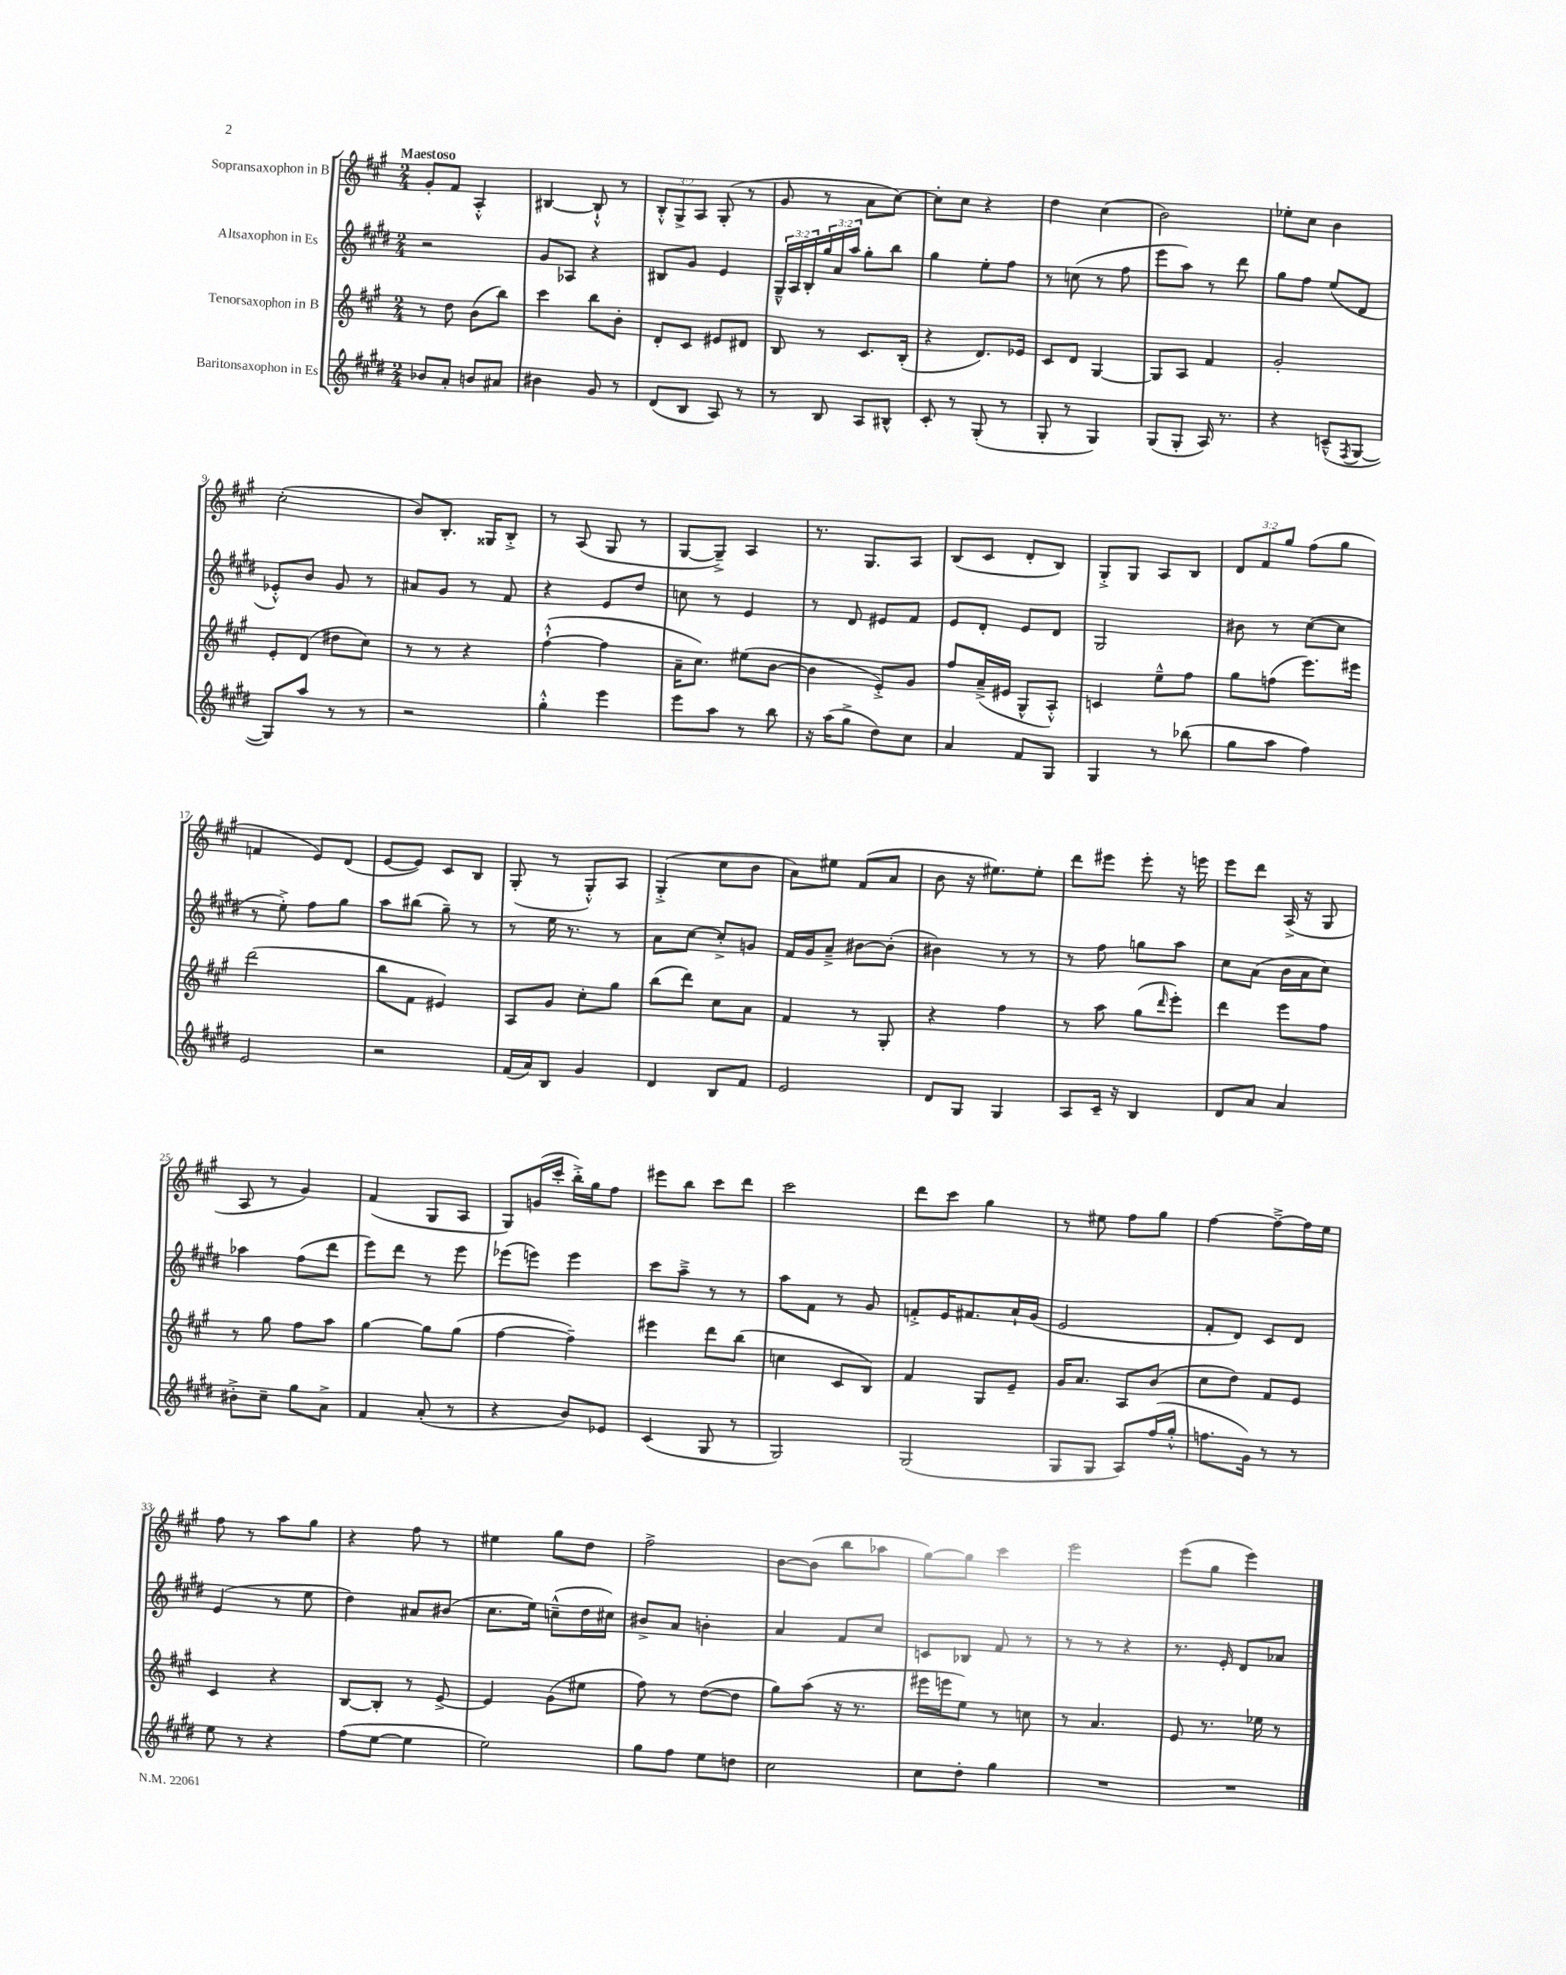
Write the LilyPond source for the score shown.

<<
\new StaffGroup <<
\new Staff = "s0" \with { instrumentName = "Sopransaxophon in B" } {
    \clef treble \key a \major \numericTimeSignature \time 2/4 \override Staff.TupletNumber.text = #tuplet-number::calc-fraction-text \tempo "Maestoso"
    gis'8-. fis'8 a4-.-^ |
    bis4~ bis8-!-^ r8 |
    \tuplet 3/2 { b8-.-^ gis8-> a8 } gis8-.( r8 |
    gis'8 r8 a'8 cis''8~) |
    cis''8-. cis''8 r4 |
    d''4 cis''4( |
    b'2) |
    ees''8-. cis''8 b'4 |
    cis''2-.( |
    b'8) b8.-. gisis16 b8-.-> |
    r8 a8( gis8 r8 |
    gis8~ gis8--->) a4 |
    r8. gis8. a8 |
    b8( cis'8 d'8-. b8) |
    gis8-.-> gis8 a8 b8 |
    \tuplet 3/2 { d'8 fis'8 gis''8 } fis''8( gis''8 |
    f'4 e'8) d'8( |
    e'8~ e'8) cis'8 b8 |
    gis8-.( r8 gis8-.-^) a8 |
    gis4-.->( cis''8 b'8 |
    a'8) eis''8 fis'8( a'8 |
    b'8 r16 eis''8.) eis''8-. |
    d'''8 eis'''8 eis'''8-. r16 e'''16 |
    e'''8 d'''8 a16->( r16 gis8 |
    a8 r8 gis'4) |
    fis'4( gis8 a8 |
    gis8) g'16( cis'''16-. b''16-.->) gis''16 fis''8 |
    eis'''8 b''8 cis'''8 d'''8 |
    cis'''2 |
    d'''8 cis'''8 gis''4 |
    r8 eis''8 fis''8 gis''8 |
    fis''4~ fis''8~---> fis''16 e''16 |
    fis''8 r8 a''8 gis''8 |
    r4 fis''8 r8 |
    eis''4 gis''8 d''8 |
    fis''2-> |
    b'8~ b'8( b''8 aes''8 |
    gis''8~) gis''8 cis'''4 |
    e'''2 |
    e'''8( gis''8 e'''4) \bar "|." |
}
\new Staff = "s1" \with { instrumentName = "Altsaxophon in Es" } {
    \clef treble \key e \major \numericTimeSignature \time 2/4 \override Staff.TupletNumber.text = #tuplet-number::calc-fraction-text
    r2 |
    gis'8 aes8 r4 |
    bis8 gis'8 e'4 |
    \tuplet 3/2 { gis16---^ a16 b16-. } \tuplet 3/2 { gis''16 a'16 a''16 } gis''8-. b''8 |
    gis''4 e''8-. fis''8 |
    r8 c''8( r8 fis''8 |
    e'''8 a''8) r8 dis'''8 |
    gis''8 fis''8 e''8( dis'8 |
    ees'8-.-^) b'8 gis'8 r8 |
    ais'8 gis'8 r8 fis'8 |
    r4 e'8 dis''8 |
    c''8 r8 e'4 |
    r8 dis'8 eis'8 fis'8 |
    e'8 dis'8-. e'8 dis'8 |
    gis2 |
    bis'8 r8 cis''8~( cis''8 |
    r8 e''8-.->) fis''8 gis''8 |
    a''8 bis''8( gis''8--) r8 |
    r8 e''16 r8. r8 |
    a'8 cis''8~ cis''8-.-> g'8 |
    fis'16 gis'16 a'8---> bis'8~ bis'8-.( |
    bis'4) r8 r8 |
    r8 fis''8 g''8 a''8 |
    cis''8 a'8( b'16 a'16 cis''8) |
    aes''4 fis''8( dis'''8 |
    e'''8) dis'''8 r8 e'''8 |
    ees'''8( e'''8) e'''4 |
    cis'''8 a''8---> r8 r8 |
    a''8 fis'8 r8 gis'8 |
    f'8-.-> e'16 fis'8. a'16-! gis'16( |
    e'2 |
    fis'8-. dis'8) cis'8 dis'8 |
    e'4( r8 e''8 |
    dis''4) ais'8 bis'8( |
    cis''8. e''16) c''8---^( dis''16 cis''16) |
    bis'8-> a'8 b'4-. |
    a'4 fis'8 cis''8 |
    c'8 bes8 fis'8 r8 |
    r8 r8 r4 |
    r8. e'16-. dis'8 aes'8 \bar "|." |
}
\new Staff = "s2" \with { instrumentName = "Tenorsaxophon in B" } {
    \clef treble \key a \major \numericTimeSignature \time 2/4
    r8 d''8 b'8( b''8) |
    cis'''4 b''8 b'8-. |
    d'8-. cis'8 eis'8 dis'8 |
    b8 r8 cis'8. b16-.( |
    r4 d'8.) ees'16 |
    cis'8 d'8 gis4~ |
    gis8 a8 fis'4 |
    gis'2-. |
    e'8-. d'8( dis''8 cis''8) |
    r8 r8 r4 |
    fis''4~-!-^( fis''4 |
    a'16-- cis''8.) eis''8( b'8~ |
    b'4 e'8-.->) gis'8 |
    fis''8 a'16--->( eis'16 gis8-^ a8-.-^) |
    c'4 e''8---^ fis''8 |
    gis''8 f''8( e'''8.) eis'''16 |
    d'''2( |
    b''8 fis'8 eis'4) |
    a8 gis'8 cis''8-. gis''8 |
    b''8( d'''8) cis''8 a'8 |
    fis'4 r8 gis8-. |
    r4 fis''4 |
    r8 a''8 gis''8( \grace { d'''16 } e'''8-.) |
    d'''4 e'''8 fis''8 |
    r8 gis''8 fis''8 a''8 |
    gis''4~ gis''8 gis''8( |
    fis''4~ fis''4--) |
    eis'''4 d'''8 b''8( |
    c''4 cis'8 b8) |
    fis'4 gis8 e'8-- |
    gis'16 a'8. a8 b'8( |
    cis''8 d''8) fis'8 e'8 |
    cis'4 r4 |
    b8~ b8-. r8 e'8~-> |
    e'4 gis'8( eis''8 |
    fis''8) r8 d''8~( d''8 |
    gis''8) a''8( r16 r8. |
    eis'''16 e'''16 e''8) r8 c''8 |
    r8 a'4. |
    e'8 r8. ees''16 r8 \bar "|." |
}
\new Staff = "s3" \with { instrumentName = "Baritonsaxophon in Es" } {
    \clef treble \key e \major \numericTimeSignature \time 2/4
    bes'8 a'8-. b'8 ais'8 |
    bis'4 gis'8 r8 |
    dis'8( b8 a8) r8 |
    r8 b8 a8 bis8-^ |
    cis'8-. r8 gis8-.( r8 |
    gis8-. r8 gis4) |
    gis8( gis8-. a16) r8. |
    r4 c'8---^( \acciaccatura { fis8 } gis8~ |
    gis8) a''8 r8 r8 |
    r2 |
    gis''4-.-^ e'''4 |
    e'''8 a''8 r8 b''8 |
    r16 a''16( gis''8-> dis''8) cis''8 |
    a'4 fis'8 gis8 |
    gis4 r8 bes''8( |
    gis''8 a''8 fis''4) |
    e'2 |
    r2 |
    fis'16( a'16) b8 gis'4 |
    dis'4 b8 fis'8 |
    e'2 |
    dis'8 gis8 gis4 |
    a8 cis'16-- r16 b4 |
    dis'8 a'8 a'4 |
    bis'8-.-> cis''8-- gis''8 a'8-> |
    fis'4 a'8-.( r8 |
    r4 b'8) ees'8 |
    cis'4( gis8 r8 |
    gis2) |
    gis2( |
    gis8 gis8 a8) fis''16( gis''16-.-^ |
    f''8. gis'16) r8 r8 |
    e''8 r8 r4 |
    fis''8( e''8~ e''4 |
    e''2) |
    gis''8 fis''8 e''8 d''8 |
    cis''2 |
    cis''8 dis''8-. gis''4 |
    R2 |
    R2 \bar "|." |
}
>>
>>
